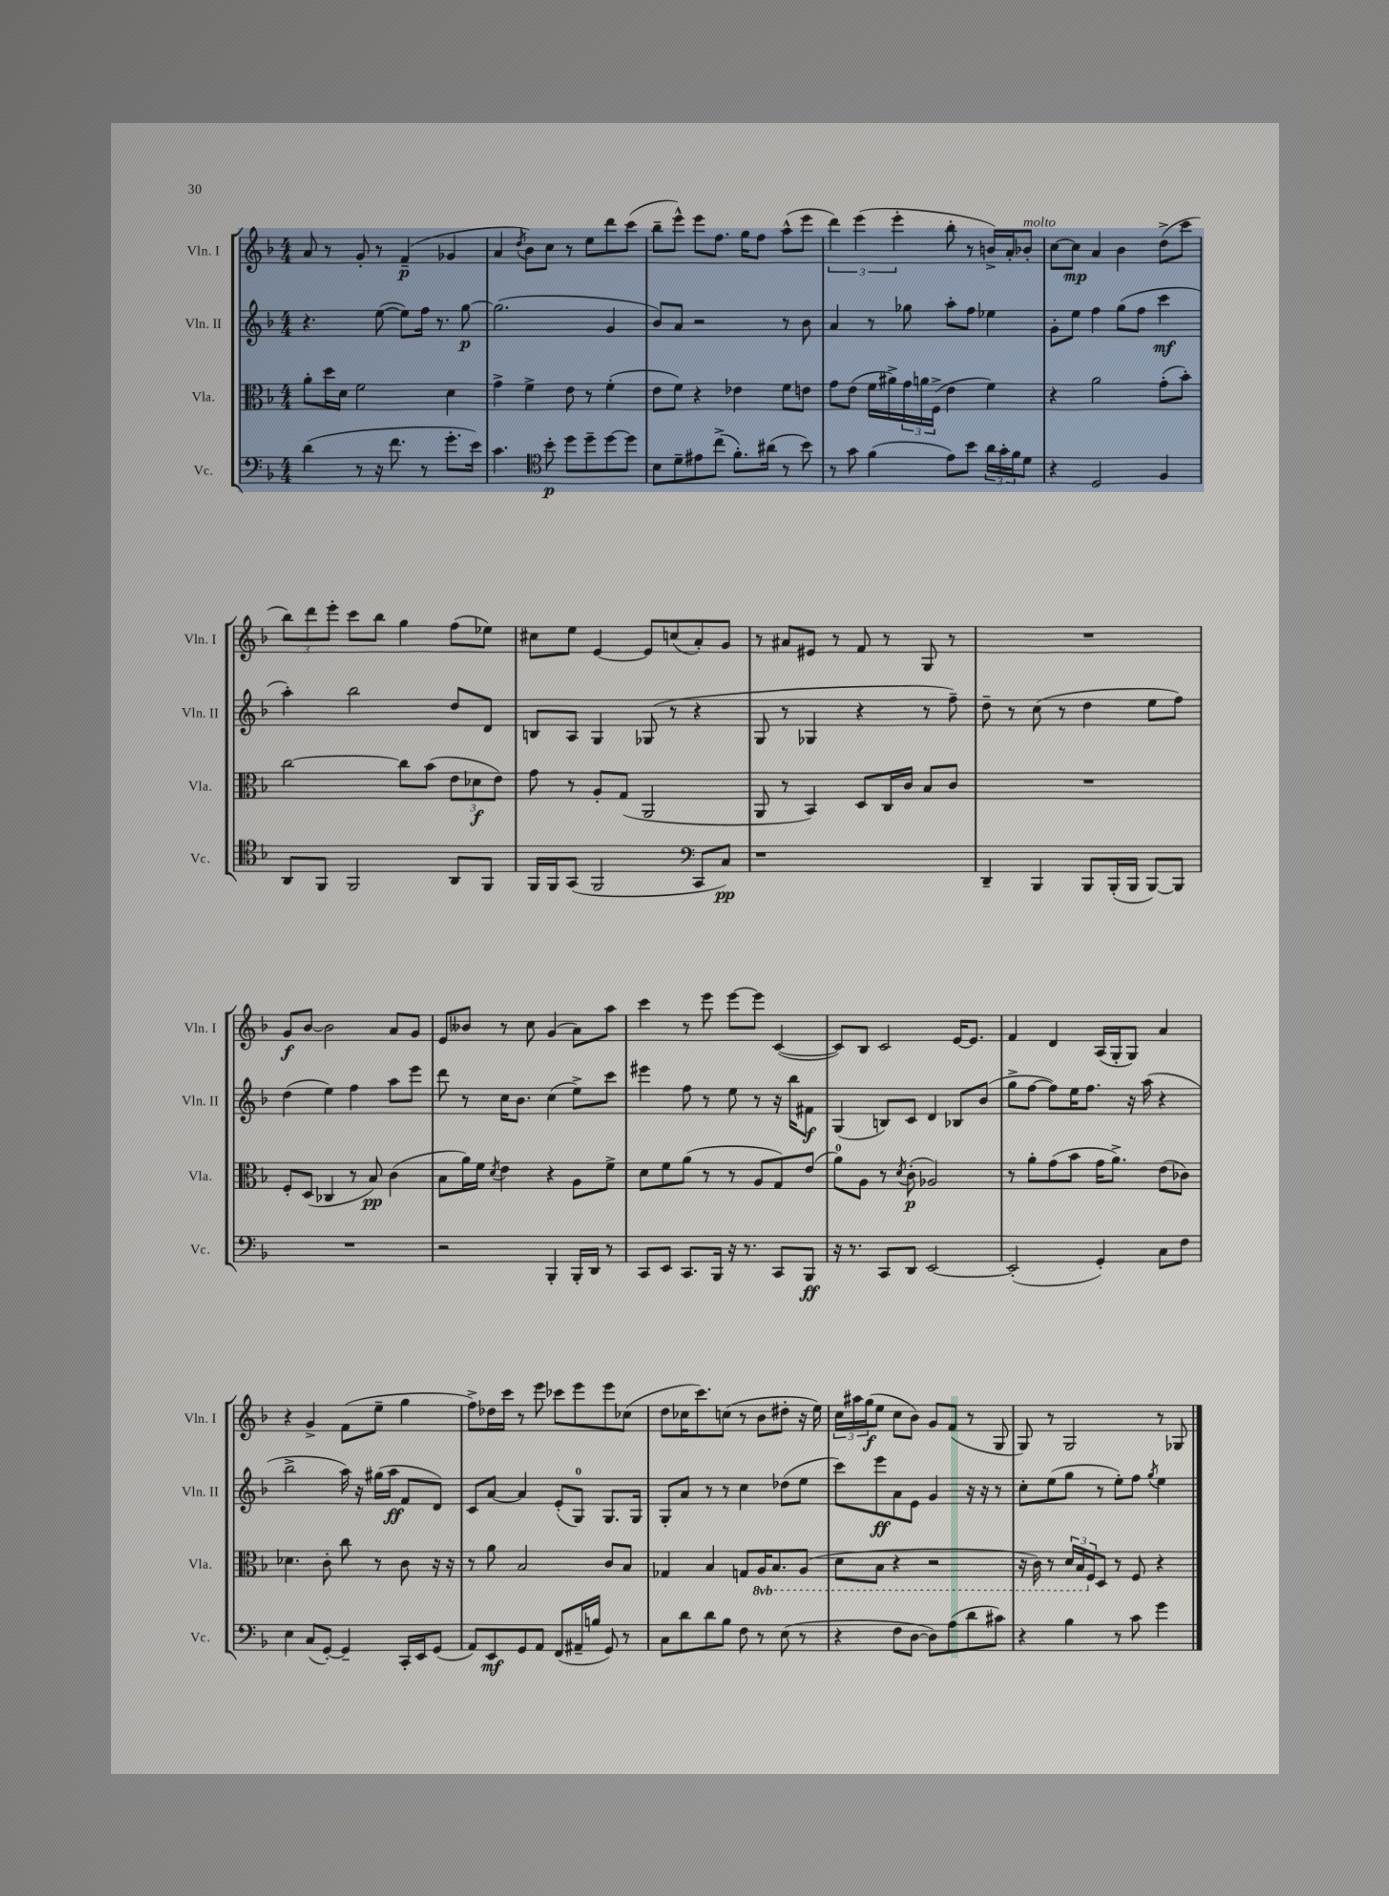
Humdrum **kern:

**kern	**kern	**kern	**kern
*staff4	*staff3	*staff2	*staff1
*clefF4	*clefC3	*clefG2	*clefG2
*k[b-]	*k[b-]	*k[b-]	*k[b-]
*M4/4	*M4/4	*M4/4	*M4/4
(4d	8a'	4.r	8a
.	16dd	.	8r
.	16d	.	.
8r	2f	.	8g'
16r	.	([8ee	8r
8.f	.	.	.
.	.	8ee])	(4f~
8r	.	16ff	.
.	.	8.r	.
8.g'	4d	.	4g-
.	.	[8gg	.
16e)	.	.	.
=	=	=	=
4.c	4g^	(2.gg]	4a
.	.	.	8qdd
.	4f^	.	8b-)
*clefC4	*	*	*
8b-'	.	.	8cc
8dd	8e	.	8r
8dd~	8r	.	8ee
[8dd	(4f'	4g	8ddd
8dd]	.	.	(8ccc
=	=	=	=
8B-	8e	8b-)	8bb-~
8d~	8f)	8a	8eee^^)
8e#	4r	2r	8eee
(8cc^	.	.	8.ff
8.f')	4e-	.	.
.	.	.	16gg
.	.	.	8ff
(16a#	.	.	.
8r	8f	8r	(8aa^^
8b-)	8e	8b-	8eee
=	=	=	=
8r	8g	4a	6ddd)
8g	(8e	.	.
.	.	.	(6eee
(4f	16f	8r	.
.	16a#^)	.	.
.	.	.	6eee'
.	24g	8gg-	.
.	24a	.	.
.	(24F^	.	.
8e)	4e	8aa'	8bb-'
8b-	.	8ff	8r
24a	4f)	4ee-	16b^)
24g'	.	.	.
.	.	.	16a'
24f	.	.	.
8d	.	.	8b-'
=	=	=	=
4r	4r	8g'	[8cc
.	.	8ee	8cc]
2D	2a	4ff	4a
.	.	(8gg	4b-
.	.	8ff	.
4F	(8g'	4ccc	(8dd^
.	8b-')	.	8ccc
=	=	=	=
8AA	[2cc	4aa')	12bb-)
.	.	.	12ddd
8FF	.	.	.
.	.	.	12eee'
2FF	.	2bb-	8ccc
.	.	.	8bb-
.	8cc]	.	4gg
.	(8b-	.	.
8AA	12e	8dd	(8ff
.	12d-	.	.
8FF	.	8d	8ee-)
.	12e)	.	.
=	=	=	=
16FF	8g	8B	8cc#
16FF	.	.	.
(8GG	8r	8A	8ee
2FF	8A'	4G	[4e
.	(8G	.	.
.	2AA	(8G-	8e]
.	.	8r	(8cc
*clefF4	*	*	*
8CC	.	4r	8a')
8C)	.	.	8g
=	=	=	=
1r	8AA	8G	8r
.	8r	8r	8a#
.	4BB-)	4G-	8e#
.	.	.	8r
.	8D	4r	8f
.	16C	.	8r
.	16c	.	.
.	8B-	8r	8G
.	8c	8ff~)	8r
=	=	=	=
4DD~	1r	8dd~	1r
.	.	8r	.
4BBB-	.	(8cc	.
.	.	8r	.
8BBB-	.	4dd	.
(16BBB-'	.	.	.
16BBB-	.	.	.
[8BBB-)	.	8ee	.
8BBB-]	.	8ff)	.
=	=	=	=
1r	8F'	(4dd	8g
.	(8D	.	[8b-
.	4C-	4ee)	2b-]
.	8r	4ff	.
.	8B-)	.	.
.	(4c	8aa	8a
.	.	8eee	8g
=	=	=	=
2r	8B-	8ddd	8e
.	16a)	8r	8b--
.	16f	.	.
.	8qd	.	.
.	4e	16cc	8r
.	.	8.b-	.
.	.	.	8cc
4BBB-'	4r	(4cc	(4g
16BBB-'	8A	8ee^)	8a)
16DD	.	.	.
8r	8f^	8ccc	8aa
=	=	=	=
8CC	8d	4eee#	4ccc
8EE	8f	.	.
8.CC	(8a	8ff	8r
.	8r	8r	8eee
16BBB-	.	.	.
16r	8r	8ee	[8eee
8.r	.	.	.
.	8A	8r	8eee]
8CC	8G)	16r	([4c
.	.	16bb-	.
8BBB-	(8e	8f#	.
=	=	=	=
16r	8a)	(4G	8c])
8.r	.	.	.
.	8A	.	8B-
8CC	8r	8B)	2c
.	8qd	.	.
8DD	(8c'	8c	.
[2EE	2A-)	4d	.
.	.	8B-	[16e
.	.	.	8.e]
.	.	(8b-	.
=	=	=	=
(2EE']	8r	8gg^	4f
.	8a'	[8ff	.
.	(8g	8ff])	4d
.	8b-	16ee	.
.	.	8.ff	.
4GG')	16g	.	(16A
.	8.a^)	.	16G'
.	.	16r	8G)
.	.	(16aa	.
8C	(8e	4r	4a
8F	8c-)	.	.
=	=	=	=
4E	4.d-	2bb-^	4r
(8C	.	.	4g^
[8GG')	8c'	.	.
4GG~]	8cc	16aa)	(8f
.	.	16r	.
.	8r	(16gg#	8ee~
.	.	16aa	.
16CC'	8c	8f	4gg
16EE	.	.	.
(8GG	16r	8d)	.
.	16r	.	.
=	=	=	=
8AA)	8r	8c	8ff^)
8EE	8a	[8a	16dd-
.	.	.	16ccc
8GG	2B-	4a]	8r
8AA	.	.	8eee
(8FF	.	(8e'	8ccc-
16AA#~	.	8G)	8eee
16B	.	.	.
8GG)	8c	8.G	8eee
8r	8B-	.	(8cc-
.	.	16G	.
=	=	=	=
8C	4G-	8G'	8dd
8d	.	8a	16cc-
.	.	.	8.ccc)
8d	4B-	8r	.
8B-	.	8r	(8cc
8F	8G	4cc	8r
8r	16AA	.	8b-
.	8.BB-	.	.
(8E	.	(8dd-	8dd#'
8r	(8AA	8ee	16r
.	.	.	16ee)
=	=	=	=
4r	8D	8ccc)	24cc
.	.	.	24aa#
.	.	.	(24gg
.	8BB-	8eee	8ee
8F	4r	8a	8cc
[8D	.	8e	8b-)
8D])	2r	4g	8g
(8A	.	.	(8f
8d	.	16r	8r
.	.	16r	.
8c#)	.	8r	8G
=	=	=	=
4r	16r	8cc'	8G)
.	16C)	.	.
.	8r	(8ee	8r
4B-	24D	8gg	2G
.	24BB-	.	.
.	24F	.	.
.	8D	8r	.
8r	8r	8ee')	.
8c	8F	8ff	.
.	.	8qgg	.
4g	4r	4ee	8r
.	.	.	8G-
==	==	==	==
*-	*-	*-	*-
